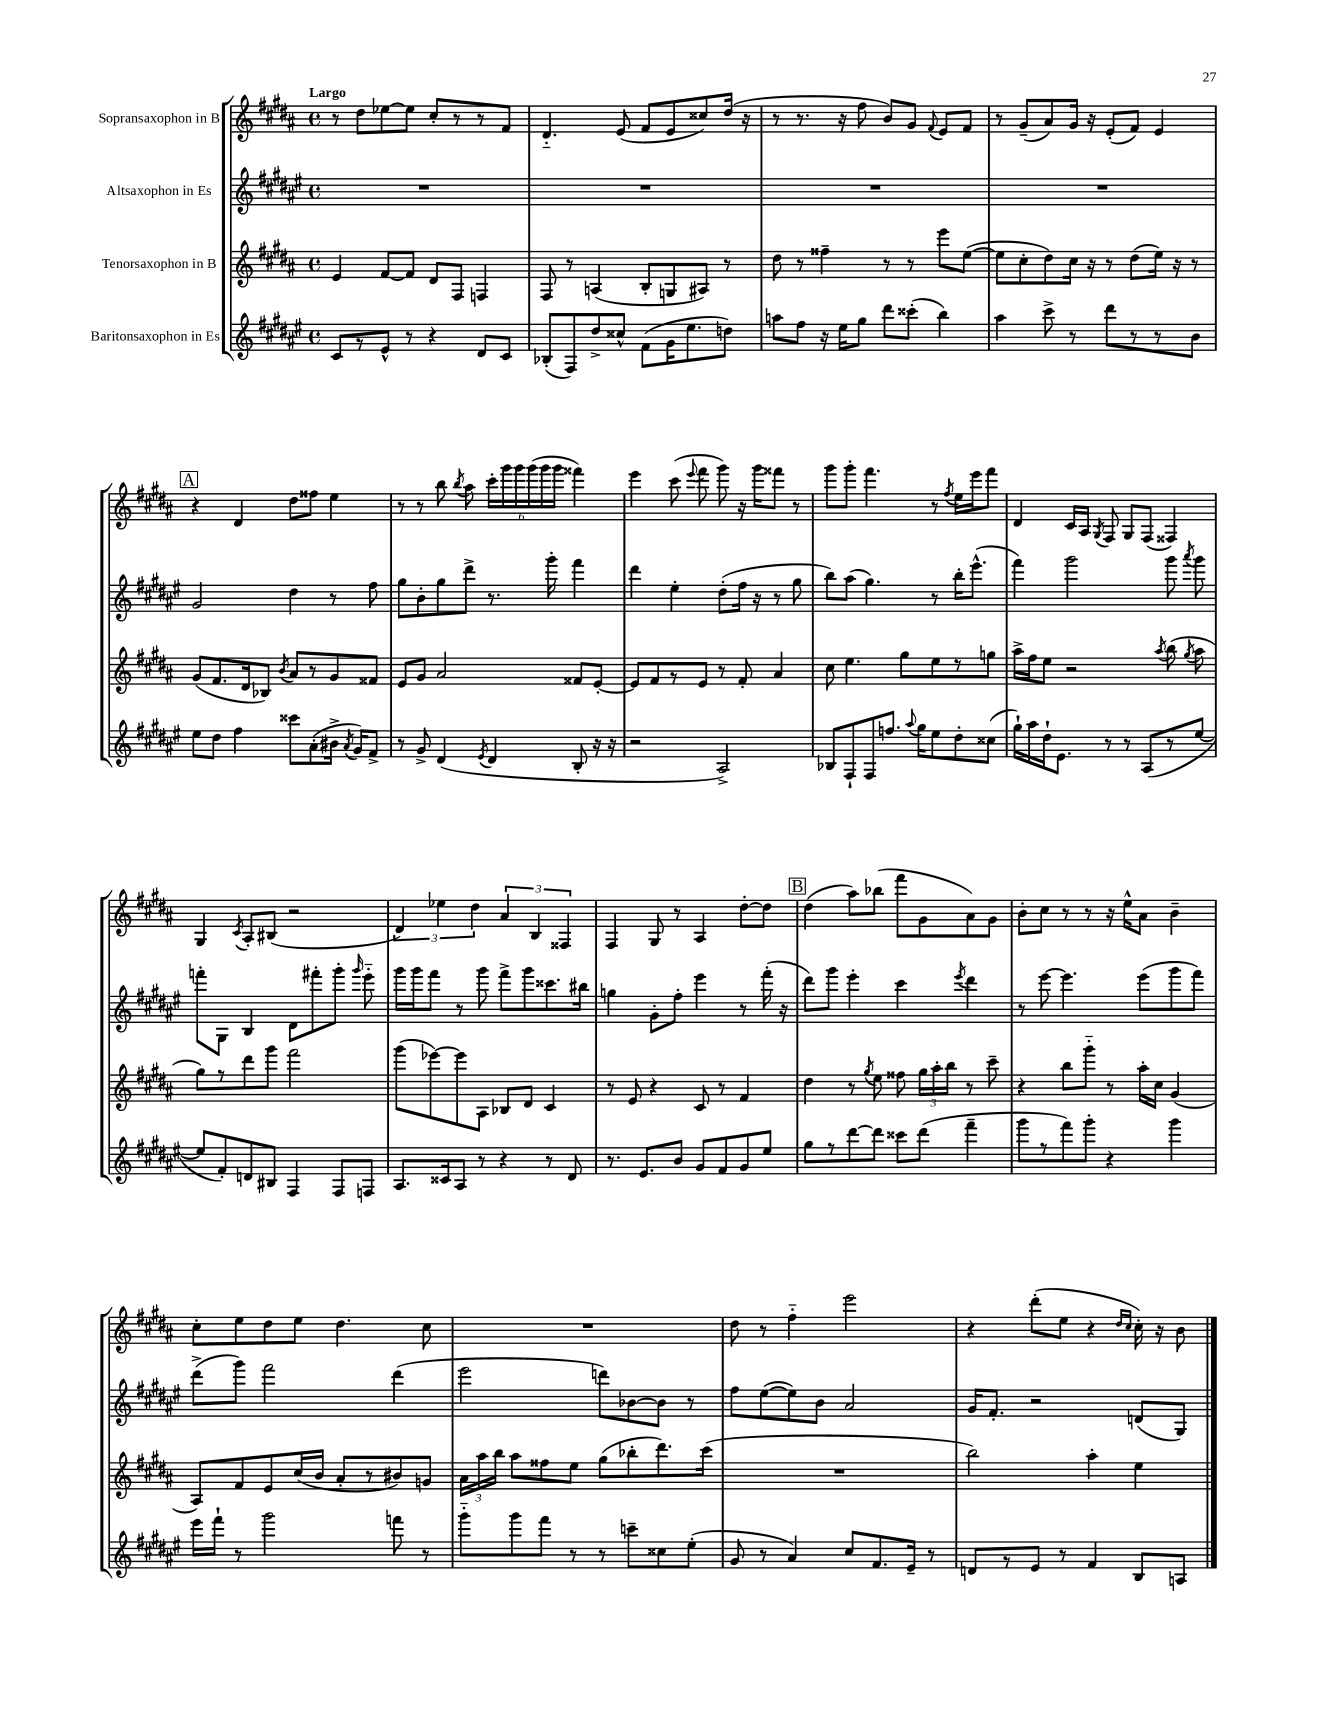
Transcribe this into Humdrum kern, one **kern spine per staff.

**kern	**kern	**kern	**kern
*staff4	*staff3	*staff2	*staff1
*clefG2	*clefG2	*clefG2	*clefG2
*k[f#c#g#d#a#e#]	*k[f#c#g#d#a#]	*k[f#c#g#d#a#e#]	*k[f#c#g#d#a#]
*M4/4	*M4/4	*M4/4	*M4/4
*met(c)	*met(c)	*met(c)	*met(c)
8c#	4e	1r	8r
8r	.	.	8dd#
8e#^^	[8f#	.	[8ee-
8r	8f#]	.	8ee-]
4r	8d#	.	8cc#'
.	8F#	.	8r
8d#	4F	.	8r
8c#	.	.	8f#
=	=	=	=
(8B-'	8F#	1r	4.d#'~
8F#)	8r	.	.
8dd#^	(4A	.	.
8cc##^^	.	.	(8e
(8f#	8B'	.	8f#
16g#	8G	.	8e
8.ee#	.	.	.
.	8A#)	.	8cc##)
8dd)	8r	.	(16dd#
.	.	.	16r
=	=	=	=
8aa	8dd#	1r	8r
8ff#	8r	.	8.r
16r	4ff##~	.	.
16ee#	.	.	16r
8gg#	.	.	8ff#
8ddd#	8r	.	8b)
(8ccc##'	8r	.	8g#
.	.	.	8qqf#
4bb)	8eee	.	8e
.	([8ee	.	8f#
=	=	=	=
4aa#	8ee]	1r	8r
.	8cc#'	.	(8g#~
8ccc#^	8dd#)	.	8a#)
8r	16cc#	.	16g#
.	16r	.	16r
8ddd#	8r	.	(8e'
8r	(8dd#	.	8f#)
8r	16ee)	.	4e
.	16r	.	.
8b	8r	.	.
=	=	=	=
8ee#	(8g#	2g#	4r
8dd#	8.f#	.	.
4ff#	.	.	4d#
.	16d#	.	.
.	8B-)	.	.
.	8qb	.	.
8ccc##	8a#	4dd#	8dd#
(8a#'	8r	.	8ff##
16b#^	8g#	8r	4ee
8qa#	.	.	.
16g#)	.	.	.
8f#^	8f##	8ff#	.
=	=	=	=
8r	8e	8gg#	8r
8g#^	8g#	8b'	8r
(4d#	2a#	8gg#	8bb
.	.	.	8qbb
.	.	8ddd#^	8aa#
8qe#	.	.	.
4d#	.	8.r	24ccc#'
.	.	.	24ggg#
.	.	.	24ggg#
.	.	.	(24ggg#
.	.	.	24ggg#
.	.	16ggg#'	.
.	.	.	24ggg#
8B'	8f##	4fff#	4fff##)
16r	[8e'	.	.
16r	.	.	.
=	=	=	=
2r	8e]	4ddd#	4eee
.	8f#	.	.
.	8r	4ee#'	(8ccc#
.	.	.	8qqeee
.	8e	.	8fff#
2A#^)	8r	(8dd#'	8ggg#)
.	8f#'	16ff#	16r
.	.	16r	16ggg#
.	4a#	8r	8fff##
.	.	8gg#	8r
=	=	=	=
8B-	8cc#	8bb)	8ggg#
8F#`	4.ee	(8aa#	8ggg#'
8F#	.	4.gg#)	4.fff#
8.ff	.	.	.
.	8gg#	.	.
8qqaa#	.	.	.
16gg#	.	.	.
8ee#	8ee	8r	8r
.	.	.	8qff#
8dd#'	8r	16bb'	16ee
.	.	(8.eee#^^	16eee
(8cc##	8gg	.	8fff#
=	=	=	=
16gg#`)	16aa#^	4fff#)	4d#
16aa#	16ff#	.	.
16dd#`	8ee	.	.
8.e#	.	.	.
.	2r	2ggg#	16c#
.	.	.	16A#
.	.	.	8qG#
8r	.	.	8F#
8r	.	.	8G#
(8A#	.	.	(8F#
.	8qaa#	.	.
8r	(8bb	8ggg#	4F##)
.	8qgg#	8qaaa#	.
[8ee#	8aa#	8ggg#	.
=	=	=	=
8ee#]	8gg#)	8fff'	4G#
8f#')	8r	8G#	.
.	.	.	8qc#
8d	8ddd#	4B	8A#'
8B#	8ggg#	.	(8B#
4F#	2fff#	8d#	2r
.	.	8fff#'	.
8F#	.	8ggg#'	.
.	.	16qqggg#	.
8F	.	8eee#'~	.
=	=	=	=
8.A#	(8ggg#	16ggg#	6d#)
.	.	16ggg#	.
.	[8eee-)	8fff#	.
.	.	.	6ee-
16c##	.	.	.
8A#	8eee-]	8r	.
.	.	.	6dd#
8r	8A#	8ggg#	.
4r	8B-	8fff#^	6a#
.	8d#	8ggg#	.
.	.	.	6B
8r	4c#	8.ccc##	.
.	.	.	6F##
8d#	.	.	.
.	.	16bb#	.
=	=	=	=
8.r	8r	4gg	4F#
.	8e	.	.
8.e#	.	.	.
.	4r	8g#'	8G#
8b	.	8ff#'	8r
8g#	8c#	4eee#	4A#
8f#	8r	.	.
8g#	4f#	8r	[8dd#'
8ee#	.	(16fff#'	8dd#]
.	.	16r	.
=	=	=	=
8gg#	4dd#	8ddd#)	(4dd#
8r	.	8ggg#	.
[8ddd#	8r	4eee#'	8aa#)
.	8qgg#	.	.
8ddd#]	8ee	.	(8bb-
8ccc##	8ff##	4ccc#	8fff#
(8ddd#	24gg#	.	8g#
.	24aa#'	.	.
.	24bb	.	.
.	.	8qeee#	.
4fff#~	8r	4ddd#	8a#)
.	8ccc#~	.	8g#
=	=	=	=
8ggg#	4r	8r	8b'
8r	.	[8eee#	8cc#
8fff#)	8bb	4.eee#]	8r
8ggg#'	8ggg#'~	.	8r
4r	8r	.	16r
.	.	.	16ee^^
.	16aa#'	(8eee#	8a#
.	16cc#	.	.
4ggg#	(4g#	8ggg#	4b~
.	.	8fff#)	.
=	=	=	=
16eee#	8A#)	(8ddd#^	8cc#'
16fff#`	.	.	.
8r	8f#	8ggg#)	8ee
2ggg#	8e	2fff#	8dd#
.	(16cc#	.	8ee
.	16b	.	.
.	8a#'	.	4.dd#
.	8r	.	.
8fff	8b#)	(4ddd#	.
8r	8g	.	8cc#
=	=	=	=
8ggg#'~	24a#	2eee#	1r
.	24aa#	.	.
.	24bb	.	.
8ggg#	8aa#	.	.
8fff#	8ff##	.	.
8r	8ee	.	.
8r	(8gg#	8ddd)	.
8ccc~	8bb-'	[8b-	.
8cc##	8.ddd#)	8b-]	.
(8ee#'	.	8r	.
.	(16ccc#	.	.
=	=	=	=
8g#	1r	8ff#	8dd#
8r	.	([8ee#	8r
4a#)	.	8ee#])	4ff#'~
.	.	8b	.
8cc#	.	2a#	2eee
8.f#	.	.	.
16e#~	.	.	.
8r	.	.	.
=	=	=	=
8d	2bb)	16g#	4r
.	.	8.f#'	.
8r	.	.	.
8e#	.	2r	(8ddd#'
8r	.	.	8ee
4f#	4aa#'	.	4r
.	.	.	16qqdd#
.	.	.	16qqcc#
8B	4ee	(8d	16cc#')
.	.	.	16r
8A	.	8G#)	8b
==	==	==	==
*-	*-	*-	*-
